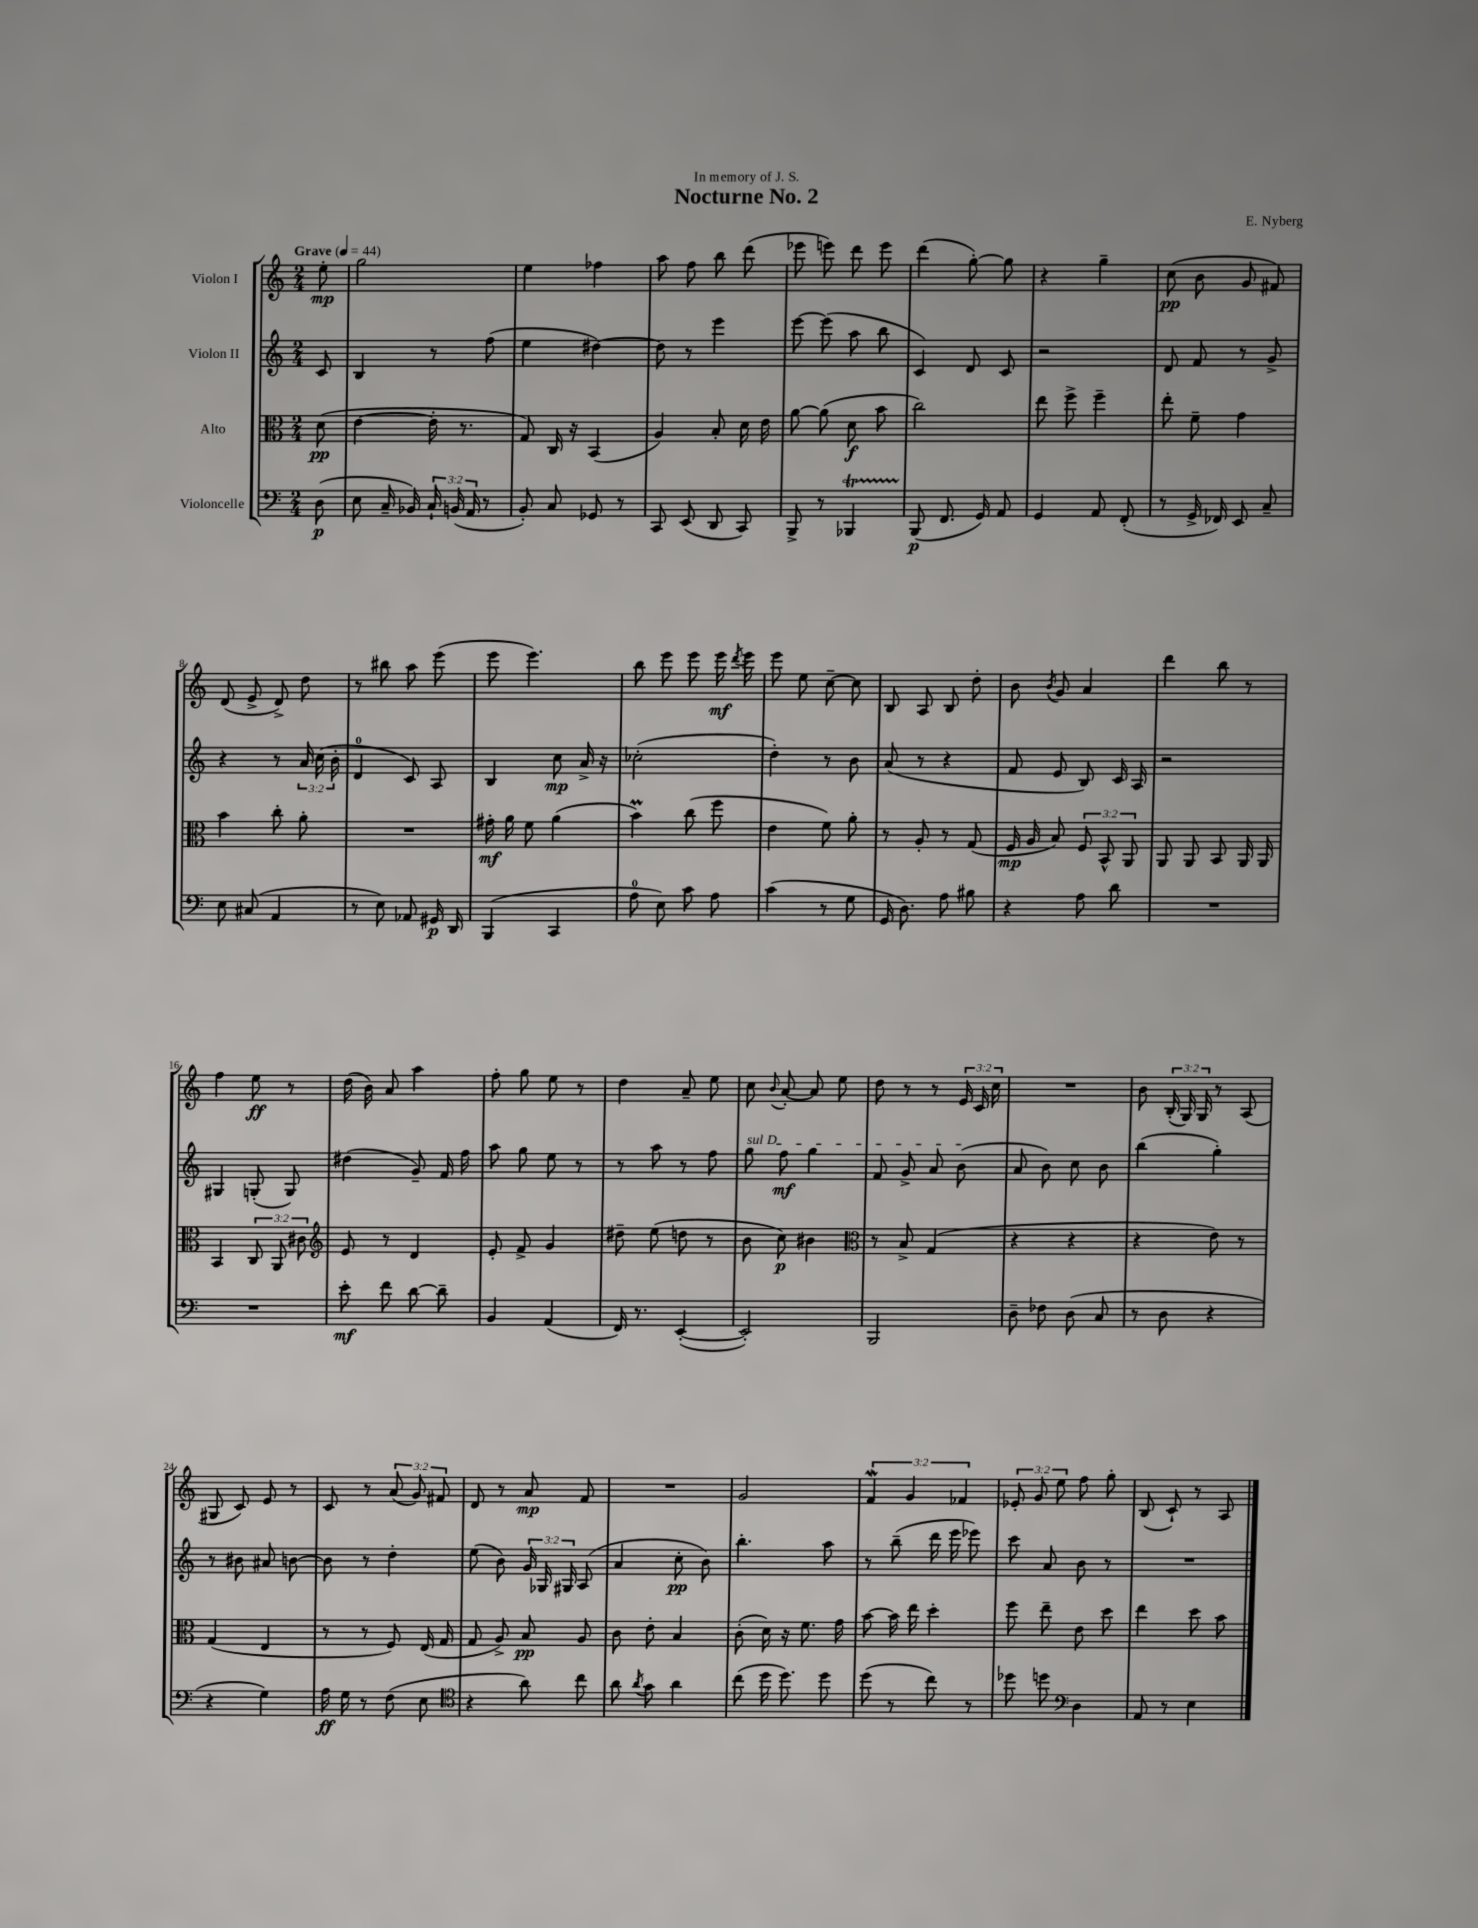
\header { title = "Nocturne No. 2" composer = "E. Nyberg" dedication = "In memory of J. S." }
<<
\new StaffGroup <<
\new Staff = "s0" \with { instrumentName = "Violon I" } {
    \clef treble \key c \major \numericTimeSignature \time 2/4 \override Staff.TupletNumber.text = #tuplet-number::calc-fraction-text \partial 8 \tempo "Grave" 4 = 44
    \autoBeamOff e''8-.\mp |
    g''2 |
    e''4 fes''4 |
    a''8 f''8 b''8 d'''8( |
    ees'''8 e'''8) d'''8 e'''8 |
    d'''4( g''8~-.) g''8 |
    r4 g''4-- |
    c''8\pp( b'8 g'8 fis'8) |
    d'8( e'8-> d'8->) d''8 |
    r8 bis''8 a''8 e'''8( |
    e'''8 e'''4.) |
    b''8 e'''8 e'''8 e'''16\mf \acciaccatura { d'''8 } e'''16 |
    e'''8 e''8 c''8~-- c''8 |
    b8 a8 b8 d''8-. |
    b'8 \acciaccatura { b'8 } g'8 a'4 |
    d'''4 b''8 r8 |
    f''4 e''8\ff r8 |
    d''16( b'16) a'8 a''4 |
    f''8-. g''8 e''8 r8 |
    d''4 a'8-- e''8 |
    c''8 \appoggiatura { b'8 } a'8~-. a'8 e''8 |
    d''8 r8 r8 \tuplet 3/2 { e'16 c'16 c''16 } |
    R2 |
    b'8 \tuplet 3/2 { b16-.( g16) g16 } r8 a8( |
    gis8 c'8) e'8 r8 |
    c'8 r8 \tuplet 3/2 { a'8( g'8) fis'8 } |
    d'8 r8 a'8\mp f'8 |
    R2 |
    g'2 |
    \tuplet 3/2 { f'4\mordent g'4 fes'4 } |
    \tuplet 3/2 { ees'8-. g'8 e''8 } f''8 g''8-. |
    b8( c'8-!) r8 a8 \bar "|." |
}
\new Staff = "s1" \with { instrumentName = "Violon II" } {
    \clef treble \key c \major \numericTimeSignature \time 2/4 \override Staff.TupletNumber.text = #tuplet-number::calc-fraction-text \partial 8
    \autoBeamOff c'8 |
    b4 r8 f''8( |
    e''4 dis''4~) |
    dis''8 r8 e'''4 |
    e'''8~ e'''8( a''8 b''8 |
    c'4) d'8 c'8 |
    r2 |
    d'8 f'8 r8 g'8-> |
    r4 r8 \tuplet 3/2 { a'16 c''16( b'16-. } |
    d'4-0 c'8) a8 |
    b4 c''8\mp a'16-> r16 |
    ces''2-.( |
    d''4-.) r8 b'8 |
    a'8( r8 r4 |
    f'8 e'8 b8) c'16 a16 |
    r2 |
    gis4 g8-.( g8) |
    dis''4( g'8--) f'16 f''16 |
    a''8 g''8 e''8 r8 |
    r8 a''8 r8 f''8 |
    \once \override TextSpanner.bound-details.left.text = \markup { \italic "sul D" } g''8\startTextSpan f''8\mf g''4 |
    f'8 g'8-> a'8 b'8\stopTextSpan( |
    a'8 b'8) c''8 b'8 |
    b''4( g''4-.) |
    r8 bis'8 ais'8 b'8~ |
    b'8 r8 d''4-. |
    e''8( b'8) \tuplet 3/2 { g'16 ges16 gis16 } a8( |
    a'4 c''8-.\pp b'8) |
    b''4.-. a''8 |
    r8 b''8--( d'''16 e'''16 ees'''8) |
    c'''8 a'8 b'8 r8 |
    R2 \bar "|." |
}
\new Staff = "s2" \with { instrumentName = "Alto" } {
    \clef alto \key c \major \numericTimeSignature \time 2/4 \override Staff.TupletNumber.text = #tuplet-number::calc-fraction-text \partial 8
    \autoBeamOff d'8\pp( |
    e'4~ e'16-. r8. |
    g8) c16 r16 b,4( |
    a4) b8-. d'16 e'16 |
    a'8~ a'8( d'8\f b'8 |
    c''2) |
    e''8 f''8-> f''4-- |
    e''8-. f'8-- g'4 |
    b'4 c''8-. a'8-. |
    R2 |
    gis'16-.\mf a'16 f'8 a'4( |
    b'4\prall) c''8( f''8 |
    e'4 f'8) a'8-. |
    r8 a8-. r8 g8( |
    f16\mp a16 b8) \tuplet 3/2 { f8 b,8-^ a,8 } |
    a,8 a,8 b,8 a,16 a,16 |
    b,4 \tuplet 3/2 { c8 a,8 cis'8 } |
    \clef treble e'8 r8 d'4 |
    e'8-. f'8-> g'4 |
    dis''8-- e''8( d''8 r8 |
    b'8 c''8\p) bis'4 |
    \clef alto r8 b8-> g4( |
    r4 r4 |
    r4 e'8) r8 |
    g4( e4 |
    r8 r8 f8) e16( g16 |
    g8 a8->) b8\pp a8 |
    c'8 e'8-. b4 |
    c'8-.( d'16) r16 f'8. g'16 |
    b'8~ b'16 e''16 d''4-. |
    f''8 e''8-- e'8 d''8 |
    e''4 d''8 b'8 \bar "|." |
}
\new Staff = "s3" \with { instrumentName = "Violoncelle" } {
    \clef bass \key c \major \numericTimeSignature \time 2/4 \override Staff.TupletNumber.text = #tuplet-number::calc-fraction-text \partial 8
    \autoBeamOff d8\p( |
    e8 c16-- bes,16) \tuplet 3/2 { c16-! b,16( a,16 } r8 |
    b,8-.) c8 ges,8 r8 |
    c,8 e,8( d,8 c,8) |
    b,,8-> r8 bes,,4\startTrillSpan |
    b,,8\stopTrillSpan\p( f,8. g,16) a,8 |
    g,4 a,8 f,8-.( |
    r8 g,16-> fes,16) e,8 c8-- |
    e8 cis8( a,4 |
    r8 e8) aes,8 gis,16\p d,16 |
    b,,4( c,4 |
    a8-0 e8) c'8 a8 |
    c'4( r8 g8 |
    g,16 d8.) a8 bis8 |
    r4 a8 d'8 |
    R2 |
    R2 |
    e'8-.\mf f'8 d'8~ d'8-- |
    b,4 a,4( |
    f,16) r8. e,4~-.( |
    e,2-.) |
    b,,2 |
    d8-- fes8 d8( c8 |
    r8 d8 r4 |
    r4 g4) |
    a16\ff g16 r8 f8( e8 |
    \clef tenor r4 a'8) c''8 |
    a'8 \acciaccatura { a'8 } g'8 a'4 |
    c''8( d''16 d''8.) d''8 |
    d''8( r8 c''8) r8 |
    des''8 d''8 \clef bass d4 |
    a,8 r8 e4 \bar "|." |
}
>>
>>
